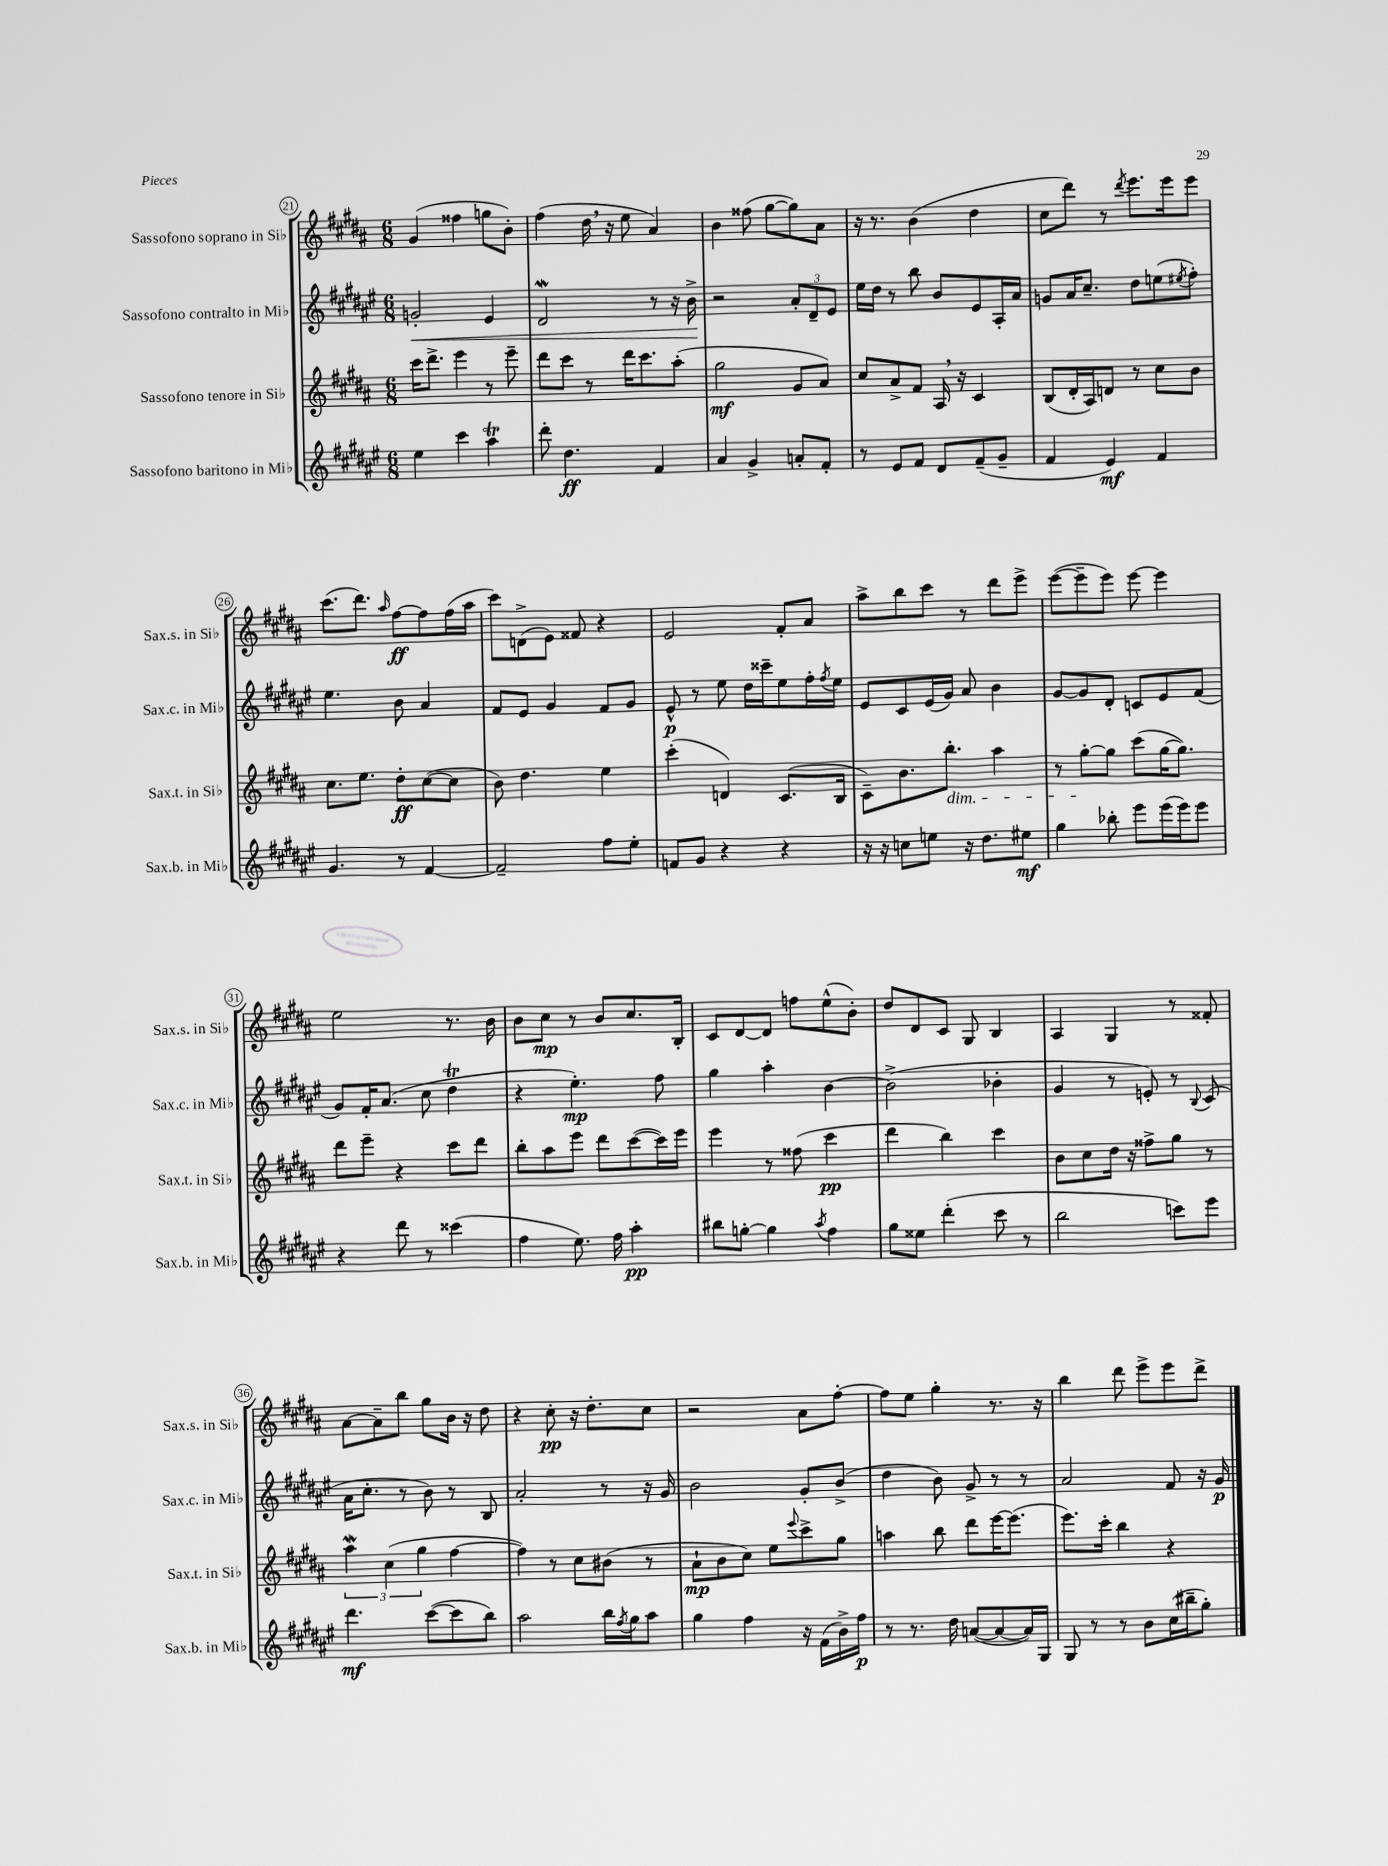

**kern	**dynam	**kern	**dynam	**kern	**dynam	**kern	**dynam
*part4	*part4	*part3	*part3	*part2	*part2	*part1	*part1
*staff4	*staff4	*staff3	*staff3	*staff2	*staff2	*staff1	*staff1
*I"Sassofono baritono in Mi♭	*	*I"Sassofono tenore in Si♭	*	*I"Sassofono contralto in Mi♭	*	*I"Sassofono soprano in Si♭	*
*I'Sax.b. in Mi♭	*	*I'Sax.t. in Si♭	*	*I'Sax.c. in Mi♭	*	*I'Sax.s. in Si♭	*
*clefG2	*	*clefG2	*	*clefG2	*	*clefG2	*
*k[f#c#g#d#a#e#]	*	*k[f#c#g#d#a#]	*	*k[f#c#g#d#a#e#]	*	*k[f#c#g#d#a#]	*
*M6/8	*	*M6/8	*	*M6/8	*	*M6/8	*
=21	=21	=21	=21	=21	=21	=21	=21
!	!	!	!	!	!LO:HP:b	!	!
4ee#\	.	16ccc#\KL	.	2gn'/	<	(4g#/	.
.	.	8.ddd#^\J	.	.	.	.	.
4ccc#\	.	4eee\	.	.	.	4ff##X\	.
4aa#t\	.	8r	.	4e#/	.	8ggn\L	.
.	.	8eee~\	.	.	.	8b'\J)	.
=22	=22	=22	=22	=22	=22	=22	=22
8ddd#'\	.	8ddd#\L	.	2d#W/	.	(4ff#\	.
4.dd#\	ff	8ccc#\J	.	.	.	.	.
.	.	8r	.	.	.	16dd#,\	.
.	.	.	.	.	.	16r	.
.	.	16ddd#\KL	.	.	.	8ee\	.
.	.	8.ccc#\	.	.	.	.	.
4f#/	.	.	.	8r	.	4a#/)	.
.	.	(8aa#'\J	.	16r	.	.	.
.	.	.	.	16b^\	.	.	.
.	.	.	.	.	[	.	.
=23	=23	=23	=23	=23	=23	=23	=23
4a#/	.	2gg#\	mf	2r	.	4b\	.
4g#^/	.	.	.	.	.	(8ff##X\	.
.	.	.	.	.	.	[8gg#\L	.
8an'/L	.	8g#/L	.	12a#'/L	.	8gg#\])	.
.	.	.	.	12d#~/	.	.	.
8f#'/J	.	8a#/J)	.	.	.	8a#\J	.
.	.	.	.	12e#/J	.	.	.
=24	=24	=24	=24	=24	=24	=24	=24
8r	.	8cc#/L	.	16ee#\LL	.	16r	.
.	.	.	.	16dd#\JJ	.	8.r	.
8e#/L	.	8a#^/	.	8r	.	.	.
8f#/J	.	8f#/J	.	8bb\	.	(4b\	.
8d#/L	.	16A#,/	.	8b/L	.	.	.
.	.	16r	.	.	.	.	.
(8f#~/	.	4c#/	.	8e#/	.	4dd#\	.
8g#~/J	.	.	.	16A#'/L	.	.	.
.	.	.	.	16a#/JJ	.	.	.
=25	=25	=25	=25	=25	=25	=25	=25
4f#/	.	(8B/L	.	8gn/L	.	8cc#\L	.
.	.	16d#'/L	.	16a#/K	.	8ddd#\J)	.
.	.	16A#/J)	.	8.cc#~/J	.	.	.
4e#/)	mf	8dn/J	.	.	.	8r	.
.	.	.	.	.	.	8qddd#/	.
.	.	8r	.	8dd#\L	.	8.eee\L	.
4f#/	.	8cc#\L	.	(8een\	.	.	.
.	.	.	.	.	.	16eee\k	.
.	.	.	.	8qee#X/	.	.	.
.	.	8b\J	.	8ff#'\J)	.	8eee\J	.
!!LO:LB:g=z
=26	=26	=26	=26	=26	=26	=26	=26
4.g#/	.	8.cc#\L	.	4.ee#\	.	(8.ccc#\L	.
.	.	8.ee\J	.	.	.	8.ddd#\J)	.
.	.	.	.	.	.	16qqaa#/	.
8r	.	8dd#'\L	ff	8b\	.	[8ff#\L	ff
[4f#/	.	([8cc#\	.	4a#/	.	8ff#\]	.
.	.	8cc#\J]	.	.	.	(16ff#\L	.
.	.	.	.	.	.	16aa#\JJ	.
=27	=27	=27	=27	=27	=27	=27	=27
2f#~/]	.	8b\)	.	8f#/L	.	8ccc#\L)	.
.	.	4.dd#\	.	8e#/J	.	(8dn^\	.
.	.	.	.	4g#/	.	8e\J)	.
.	.	.	.	.	.	8f##X/	.
8ff#\L	.	4ee\	.	8f#/L	.	4r	.
8ee#'\J	.	.	.	8g#/J	.	.	.
=28	=28	=28	=28	=28	=28	=28	=28
8fn/L	.	(4ccc#'\	.	8e#^^/	p	2e/	.
8g#/J	.	.	.	8r	.	.	.
4r	.	4dn/)	.	8ee#\	.	.	.
.	.	.	.	16dd#\LL	.	.	.
.	.	.	.	16ccc##X~\J	.	.	.
4r	.	(8.c#/L	.	8ee#\	.	8f#'/L	.
.	.	.	.	16ff#'\L	.	8a#/J	.
.	.	.	.	8qff#/	.	.	.
.	.	16B/Jk	.	16ee#\JJ	.	.	.
=29	=29	=29	=29	=29	=29	=29	=29
16r	.	8c#~\L)	.	8e#/L	.	8aa#^\L	.
16r	.	.	.	.	.	.	.
8ccn\L	.	8.b\	.	8c#/	.	8bb\	.
8een\J	.	.	.	(16e#/L	.	8ccc#\J	.
!	!	!LO:TX:b:i:t=dim.	!	!	!	!	!
.	.	8.bb'\J	.	16g#/JJ)	.	.	.
16r	.	.	.	8a#/	.	8r	.
8.dd#\L	.	.	.	.	.	.	.
.	.	4aa#\	.	4b\	.	8ddd#\L	.
8ee#X\J	mf	.	.	.	.	8eee^\J	.
=30	=30	=30	=30	=30	=30	=30	=30
4gg#\	.	8r	.	[8g#/L	.	([8eee\L	.
.	.	[8gg#'\L	.	8g#/]	.	8eee~\]	.
8bb-X'\	.	8gg#\J]	.	8d#'/J	.	8eee\J)	.
8eee#\L	.	(8ccc#\L	.	8cn/L	.	[8eee\	.
(16eee#\L	.	[16gg#\K	.	8e#/	.	4eee\]	.
16eee#\J)	.	8.gg#\J])	.	.	.	.	.
8eee#\J	.	.	.	(8f#/J	.	.	.
!!LO:LB:g=z
=31	=31	=31	=31	=31	=31	=31	=31
4r	.	8ddd#\L	.	8g#/L)	.	2ee\	.
.	.	8eee~\J	.	16f#'/K	.	.	.
.	.	.	.	(8.a#/J	.	.	.
8ddd#\	.	4r	.	.	.	.	.
8r	.	.	.	8cc#\	.	.	.
(4ccc##X\	.	8ccc#\L	.	4dd#T\	.	8.r	.
.	.	8ddd#\J	.	.	.	.	.
.	.	.	.	.	.	16b\	.
=32	=32	=32	=32	=32	=32	=32	=32
4ff#\	.	8bb'\L	.	4r	.	8b\L	.
.	.	8aa#\	.	.	.	8cc#\J	mp
8.ee#\)	.	8eee\J	.	4.ee#'\)	mp	8r	.
.	.	8ddd#\L	.	.	.	8b/L	.
16ff#\	.	.	.	.	.	.	.
4aa#'\	pp	([8ccc#\	.	.	.	8.cc#/	.
.	.	16ccc#\L])	.	8ff#\	.	.	.
.	.	16eee\JJ	.	.	.	16B'/Jk	.
=33	=33	=33	=33	=33	=33	=33	=33
8bb#X\L	.	4eee\	.	4gg#\	.	8c#/L	.
[8ggn'\J	.	.	.	.	.	[8d#/	.
4gg\]	.	8r	.	4aa#'\	.	8d#/J]	.
.	.	(8ff##X\	.	.	.	8ffn\L	.
8qaa#/	.	.	.	.	.	.	.
4ff#\	.	4ccc#\	pp	[4b\	.	(8ee^^\	.
.	.	.	.	.	.	8b'\J)	.
=34	=34	=34	=34	=34	=34	=34	=34
8gg#\L	.	4ddd#\	.	(2b^\]	.	8dd#/L	.
8ee##X\J	.	.	.	.	.	8d#/	.
(4ddd#'\	.	4bb\)	.	.	.	8c#/J	.
.	.	.	.	.	.	8G#/	.
8ccc#\	.	4ccc#\	.	4b-X'\	.	4B/	.
8r	.	.	.	.	.	.	.
=35	=35	=35	=35	=35	=35	=35	=35
2bb\	.	8b\L	.	4g#/	.	4A#/	.
.	.	8cc#\	.	.	.	.	.
.	.	16dd#\Jk	.	8r	.	4G#/	.
.	.	16r	.	.	.	.	.
.	.	8ff##X^\L	.	8en'/)	.	.	.
8cccn\L)	.	8gg#\J	.	8r	.	8r	.
.	.	.	.	8qqB/	.	.	.
8eee#\J	.	8r	.	(8c#/	.	8f##X'/	.
!!LO:LB:g=z
=36	=36	=36	=36	=36	=36	=36	=36
4.ddd#\	mf	6aa#W\	.	16a#\KL	.	[8a#\L	.
.	.	.	.	8.cc#'\J	.	.	.
.	.	.	.	.	.	8a#~\]	.
.	.	(6cc#\	.	.	.	.	.
.	.	.	.	8r	.	8bb\J	.
.	.	6gg#\	.	.	.	.	.
([8ccc#\L	.	.	.	8b\)	.	8gg#\L	.
8ccc#\]	.	[4ff#\	.	8r	.	16b\Jk	.
.	.	.	.	.	.	16r	.
8bb\J)	.	.	.	8B/	.	8dd#\	.
=37	=37	=37	=37	=37	=37	=37	=37
2aa#\	.	4ff#\])	.	2a#'/	.	4r	.
.	.	8r	.	.	.	8cc#'\	pp
.	.	8cc#\L	.	.	.	16r	.
.	.	.	.	.	.	8.dd#'\L	.
16bb\LL	.	(8b#X\J	.	8r	.	.	.
8qff#/	.	.	.	.	.	.	.
16gg#\J	.	.	.	.	.	.	.
8aa#\J	.	8r	.	16r	.	8cc#\J	.
.	.	.	.	16g#/	.	.	.
=38	=38	=38	=38	=38	=38	=38	=38
4gg#\	.	8a#`\L	mp	2b\	.	2r	.
.	.	8b\	.	.	.	.	.
4ff#\	.	8cc#\J)	.	.	.	.	.
.	.	8ee\L	.	.	.	.	.
.	.	8qqeee/	.	.	.	.	.
16r	.	8ccc#^\	.	8g#'/L	.	8a#\L	.
(16f#\LL	.	.	.	.	.	.	.
16b^\)	.	8gg#\J	.	(8b^/J	.	[8ff#'\J	.
16ff#\JJ	p	.	.	.	.	.	.
=39	=39	=39	=39	=39	=39	=39	=39
8r	.	4aan\	.	4dd#\	.	8ff#\L]	.
8.r	.	.	.	.	.	8ee\J	.
.	.	8bb\	.	8b\)	.	4gg#'\	.
16dd#\	.	.	.	.	.	.	.
([8an/L	.	8ddd#\L	.	8g#^/	.	.	.
8a/_	.	[16eee\K	.	8r	.	8.r	.
.	.	(8.eee\J]	.	.	.	.	.
16a/L])	.	.	.	8r	.	.	.
16G#/JJ	.	.	.	.	.	16r	.
=40	=40	=40	=40	=40	=40	=40	=40
8G#/	.	8.eee\L)	.	2a#/	.	4bb\	.
8r	.	.	.	.	.	.	.
.	.	16ccc#'\Jk	.	.	.	.	.
8r	.	4bb\	.	.	.	8ddd#\	.
8b\L	.	.	.	.	.	8eee^\L	.
(16cc#\L	.	4r	.	8f#/	.	8eee\	.
16bb#X~\J	.	.	.	.	.	.	.
8gg#'\J)	.	.	.	16r	.	8ddd#^\J	.
.	.	.	.	16g#/	p	.	.
==	==	==	==	==	==	==	==
*-	*-	*-	*-	*-	*-	*-	*-
